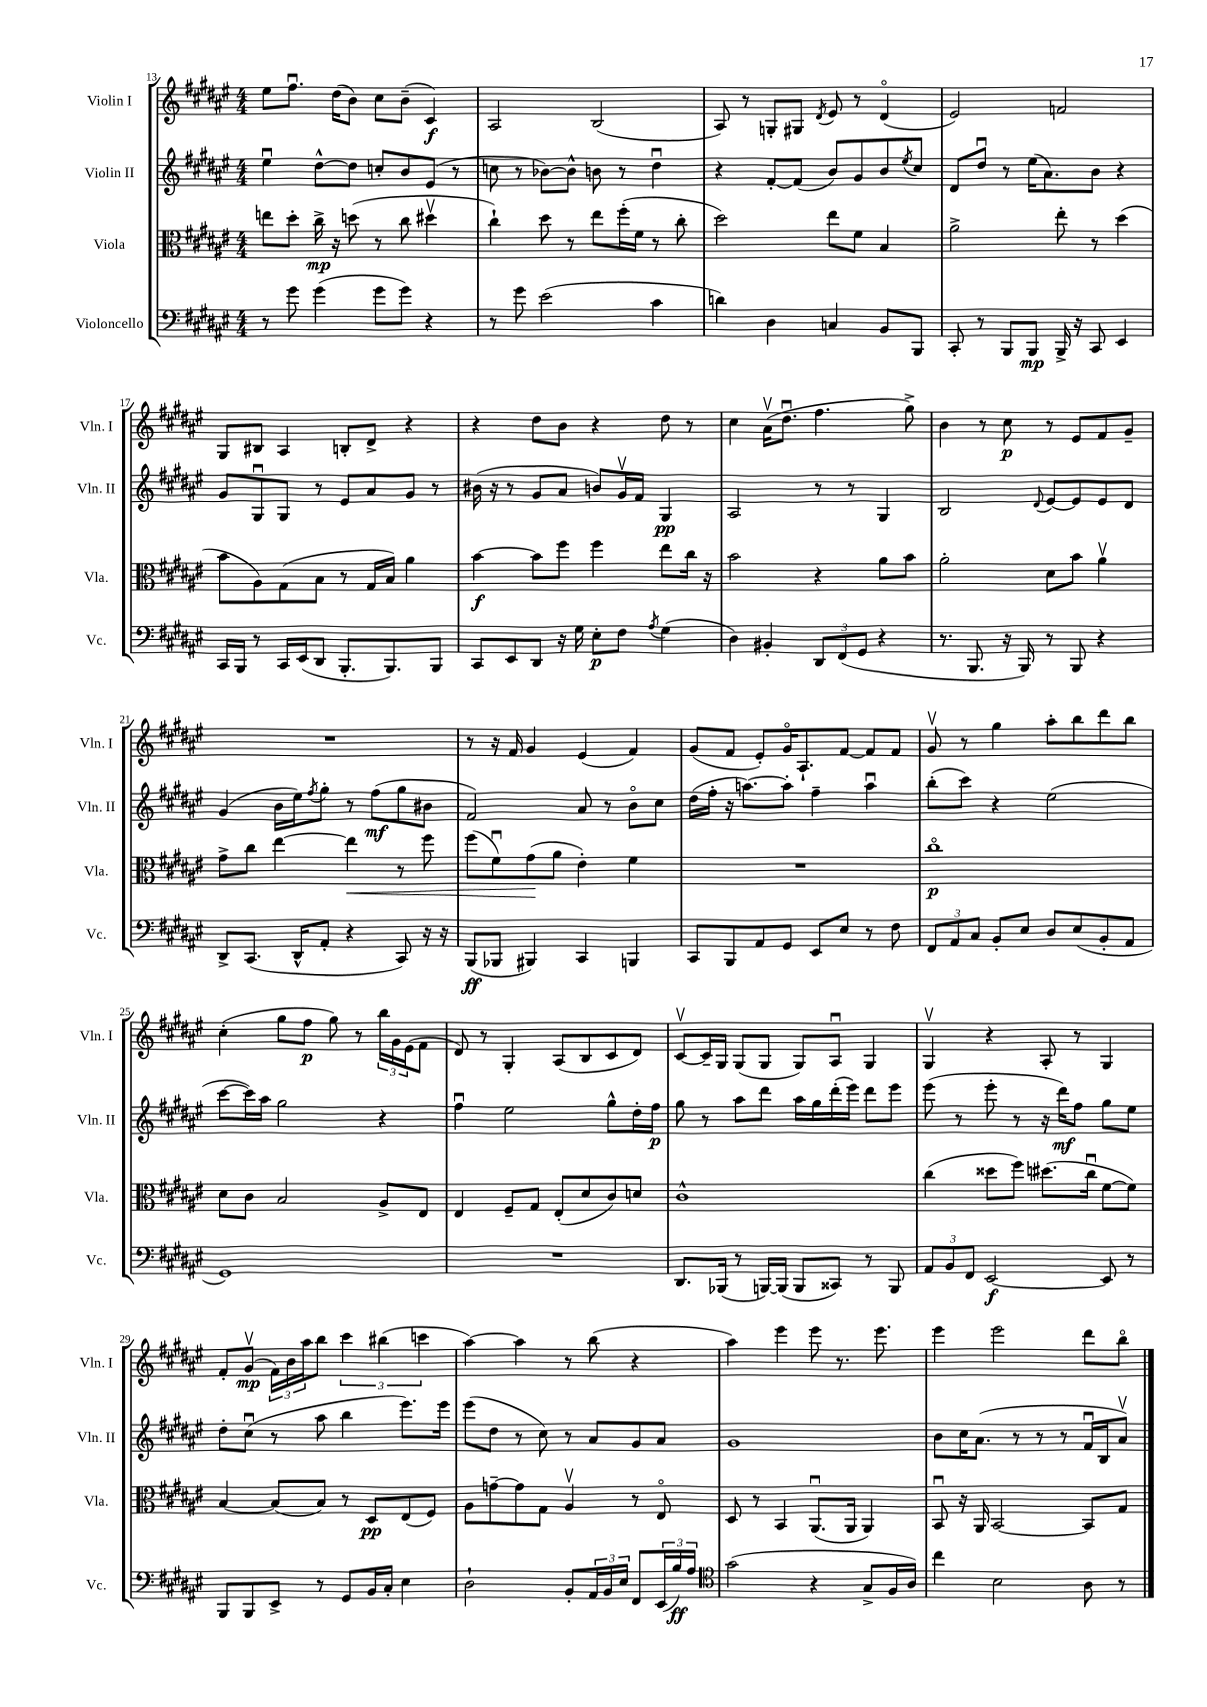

**kern	**dynam	**kern	**dynam	**kern	**dynam	**kern	**dynam
*part4	*part4	*part3	*part3	*part2	*part2	*part1	*part1
*staff4	*staff4	*staff3	*staff3	*staff2	*staff2	*staff1	*staff1
*I"Violoncello	*	*I"Viola	*	*I"Violin II	*	*I"Violin I	*
*I'Vc.	*	*I'Vla.	*	*I'Vln. II	*	*I'Vln. I	*
*clefF4	*	*clefC3	*	*clefG2	*	*clefG2	*
*k[f#c#g#d#a#e#]	*	*k[f#c#g#d#a#e#]	*	*k[f#c#g#d#a#e#]	*	*k[f#c#g#d#a#e#]	*
*M4/4	*	*M4/4	*	*M4/4	*	*M4/4	*
=13	=13	=13	=13	=13	=13	=13	=13
8r	.	8een\L	.	4ee#u\	.	8ee#\L	.
8g#\	.	8dd#'\J	.	.	.	8.ff#u\J	.
(4g#\	.	16cc#^\	mp	[8dd#^^\L	.	.	.
.	.	16r	.	.	.	(16dd#\KL	.
.	.	(8ddn\	.	8dd#\J]	.	8b\J)	.
8g#\L	.	8r	.	8ccn'/L	.	8cc#\L	.
8g#\J)	.	8cc#\	.	8b/	.	(8b~\J	.
4r	.	4dd#Xv\	.	(8e#/J	.	4c#/)	f
.	.	.	.	8r	.	.	.
=14	=14	=14	=14	=14	=14	=14	=14
8r	.	4cc#`\)	.	8ccn\	.	2A#/	.
8g#\	.	.	.	8r	.	.	.
(2e#\	.	8dd#\	.	[8b-X\L)	.	.	.
.	.	8r	.	8b-^^\J]	.	.	.
.	.	8ee#\L	.	8bn\	.	(2B/	.
.	.	(16ff#'\L	.	8r	.	.	.
.	.	16f#\JJ	.	.	.	.	.
4c#\	.	8r	.	4dd#u\	.	.	.
.	.	8cc#'\	.	.	.	.	.
=15	=15	=15	=15	=15	=15	=15	=15
4dn\)	.	2dd#\)	.	4r	.	8A#/)	.
.	.	.	.	.	.	8r	.
4D#\	.	.	.	[8f#'/L	.	8Gn'/L	.
.	.	.	.	(8f#/J]	.	8G#X/J	.
.	.	.	.	.	.	8qd#/	.
4Cn/	.	8ee#\L	.	8b/L)	.	8e#/	.
.	.	8f#\J	.	8g#/	.	8r	.
8BB/L	.	4B/	.	8b/	.	(4d#/	.
.	.	.	.	8qee#/	.	.	.
8BBB/J	.	.	.	8cc#/J	.	.	.
=16	=16	=16	=16	=16	=16	=16	=16
8CC#'/	.	2a#^\	.	8d#/L	.	2e#/)	.
8r	.	.	.	8dd#u/J	.	.	.
8BBB/L	.	.	.	8r	.	.	.
8BBB/J	mp	.	.	(16ee#\KL	.	.	.
.	.	.	.	8.a#\)	.	.	.
16BBB^/	.	8ee#'\	.	.	.	2fn/	.
16r	.	.	.	.	.	.	.
8CC#/	.	8r	.	8b\J	.	.	.
4EE#/	.	(4dd#\	.	4r	.	.	.
!!LO:LB:g=z
=17	=17	=17	=17	=17	=17	=17	=17
16CC#/LL	.	8b\L	.	8g#/L	.	8G#/L	.
16BBB/JJ	.	.	.	.	.	.	.
8r	.	8A#\)	.	8G#u/	.	8B#X/J	.
16CC#/LL	.	(8G#\	.	8G#/J	.	4A#/	.
(16EE#/J	.	.	.	.	.	.	.
8DD#/J	.	8B\J	.	8r	.	.	.
8.BBB'/L	.	8r	.	8e#/L	.	8Bn'/L	.
.	.	16G#/LL	.	8a#/	.	8d#^/J	.
8.BBB/)	.	16B/JJ)	.	.	.	.	.
.	.	4a#\	.	8g#/J	.	4r	.
8BBB/J	.	.	.	8r	.	.	.
=18	=18	=18	=18	=18	=18	=18	=18
8CC#/L	.	[4b\	f	(16b#X\	.	4r	.
.	.	.	.	16r	.	.	.
8EE#/	.	.	.	8r	.	.	.
8DD#/J	.	8b\L]	.	8g#/L	.	8dd#\L	.
16r	.	8ff#\J	.	8a#/J	.	8b\J	.
16G#\	.	.	.	.	.	.	.
8E#'\L	p	4ff#\	.	8bn/L)	.	4r	.
8F#\J	.	.	.	16g#v/L	.	.	.
.	.	.	.	16f#/JJ	.	.	.
8qA#/	.	.	.	.	.	.	.
(4G#\	.	8ee#\L	.	4G#/	pp	8dd#\	.
.	.	16cc#\Jk	.	.	.	8r	.
.	.	16r	.	.	.	.	.
=19	=19	=19	=19	=19	=19	=19	=19
4D#\)	.	2b\	.	2A#/	.	4cc#\	.
4BB#X'/	.	.	.	.	.	(16a#v\KL	.
.	.	.	.	.	.	8.dd#u\J	.
12DD#/L	.	4r	.	8r	.	4.ff#\	.
(12FF#/	.	.	.	.	.	.	.
.	.	.	.	8r	.	.	.
12GG#/J	.	.	.	.	.	.	.
4r	.	8a#\L	.	4G#/	.	.	.
.	.	8b\J	.	.	.	8gg#^\)	.
=20	=20	=20	=20	=20	=20	=20	=20
8.r	.	2a#'\	.	2B/	.	4b\	.
8.BBB/	.	.	.	.	.	.	.
.	.	.	.	.	.	8r	.
16r	.	.	.	.	.	8cc#\	p
16BBB/)	.	.	.	.	.	.	.
.	.	.	.	8qqd#/	.	.	.
8r	.	8d#\L	.	[8e#/L	.	8r	.
8BBB/	.	8b\J	.	8e#/]	.	8e#/L	.
4r	.	4a#v\	.	8e#/	.	8f#/	.
.	.	.	.	8d#/J	.	8g#~/J	.
!!LO:LB:g=z
=21	=21	=21	=21	=21	=21	=21	=21
8DD#^/L	.	8g#^\L	.	(4g#/	.	1r	.
(8.CC#/J	.	8cc#\J	.	.	.	.	.
.	.	[4ee#\	.	16b\LL	.	.	.
16DD#^^/KL	.	.	.	16ee#\J)	.	.	.
.	.	.	.	8qff#/	.	.	.
8AA#'/J	.	.	.	8gg#'\J	.	.	.
!	!	!	!LO:HP:b	!	!	!	!
4r	.	4ee#\]	<	8r	.	.	.
.	.	.	.	(8ff#\L	mf	.	.
8CC#/)	.	8r	.	8gg#\	.	.	.
16r	.	8ff#\	.	8b#X\J	.	.	.
16r	.	.	.	.	.	.	.
=22	=22	=22	=22	=22	=22	=22	=22
(8BBB/L	ff	(8ff#\L	.	2f#/)	.	8r	.
8BBB-X/J	.	8f#u\)	.	.	.	16r	.
.	.	.	.	.	.	16f#/	.
4BBB#X/)	.	(8g#\	.	.	.	4g#/	.
.	.	8a#\J	[	.	.	.	.
4CC#/	.	4e#'\)	.	8a#/	.	(4e#/	.
.	.	.	.	8r	.	.	.
4BBBn/	.	4f#\	.	8b\L	.	4f#/)	.
.	.	.	.	8cc#\J	.	.	.
=23	=23	=23	=23	=23	=23	=23	=23
8CC#/L	.	1r	.	(16dd#\LL	.	(8g#/L	.
.	.	.	.	16ff#'\JJ	.	.	.
8BBB/	.	.	.	16r	.	8f#/J	.
.	.	.	.	[8.aan\L)	.	.	.
8AA#/	.	.	.	.	.	8e#'/L)	.
8GG#/J	.	.	.	8aa'\J]	.	16g#/K	.
.	.	.	.	.	.	8.A#`/	.
8EE#/L	.	.	.	4ff#~\	.	.	.
8E#/J	.	.	.	.	.	[8f#/J	.
8r	.	.	.	4aau\	.	8f#/L]	.
8F#\	.	.	.	.	.	8f#/J	.
=24	=24	=24	=24	=24	=24	=24	=24
12FF#/L	.	1cc#	p	(8bb'\L	.	8g#v/	.
12AA#/	.	.	.	.	.	.	.
.	.	.	.	8ccc#\J)	.	8r	.
12C#/J	.	.	.	.	.	.	.
8BB'/L	.	.	.	4r	.	4gg#\	.
8E#/J	.	.	.	.	.	.	.
8D#/L	.	.	.	(2ee#\	.	8aa#'\L	.
(8E#/	.	.	.	.	.	8bb\	.
8BB'/	.	.	.	.	.	8ddd#\	.
8AA#/J	.	.	.	.	.	8bb\J	.
!!LO:LB:g=z
=25	=25	=25	=25	=25	=25	=25	=25
1GG#)	.	8d#\L	.	[8ccc#\L	.	(4cc#'\	.
.	.	8c#\J	.	16ccc#\L])	.	.	.
.	.	.	.	16aa#\JJ	.	.	.
.	.	2B/	.	2gg#\	.	8gg#\L	.
.	.	.	.	.	.	8ff#\J	p
.	.	.	.	.	.	8gg#\)	.
.	.	.	.	.	.	8r	.
.	.	8A#^/L	.	4r	.	24bb\LL	.
.	.	.	.	.	.	24g#\	.
.	.	.	.	.	.	(24e#\J	.
.	.	8E#/J	.	.	.	8f#\J	.
=26	=26	=26	=26	=26	=26	=26	=26
1r	.	4E#/	.	4ff#u\	.	8d#/)	.
.	.	.	.	.	.	8r	.
.	.	8F#~/L	.	2ee#\	.	4G#'/	.
.	.	8G#/J	.	.	.	.	.
.	.	(8E#'/L	.	.	.	(8A#/L	.
.	.	8d#/	.	.	.	8B/	.
.	.	8c#/)	.	8gg#^^\L	.	8c#/	.
.	.	8dn/J	.	16dd#'\L	.	8d#/J)	.
.	.	.	.	16ff#\JJ	p	.	.
=27	=27	=27	=27	=27	=27	=27	=27
8.DD#/L	.	1c#^^	.	8gg#\	.	[8c#v/L	.
.	.	.	.	8r	.	16c#~/L]	.
(16BBB-X/Jk	.	.	.	.	.	16G#/JJ	.
8r	.	.	.	8aa#\L	.	(8G#/L	.
[16BBBn/LL)	.	.	.	8ddd#\J	.	8G#/J	.
(16BBB/JJ]	.	.	.	.	.	.	.
8BBB/L	.	.	.	16aa#\LL	.	8G#/L)	.
.	.	.	.	16gg#\	.	.	.
8CC##X/J)	.	.	.	(16ddd#'\	.	8A#u/J	.
.	.	.	.	16eee#\JJ)	.	.	.
8r	.	.	.	8ddd#\L	.	4G#/	.
8BBB/	.	.	.	8eee#\J	.	.	.
=28	=28	=28	=28	=28	=28	=28	=28
12AA#/L	.	(4cc#\	.	(8eee#\	.	4G#v/	.
12BB/	.	.	.	.	.	.	.
.	.	.	.	8r	.	.	.
12FF#/J	.	.	.	.	.	.	.
[2EE#/	f	8dd##X\L	.	8eee#'\	.	4r	.
.	.	8ff#\J)	.	8r	.	.	.
.	.	(8.dd#X\L	.	16r	.	8A#'/	.
.	.	.	.	16ddd#\KL)	mf	.	.
.	.	.	.	8ff#\J	.	8r	.
.	.	16cc#u\Jk	.	.	.	.	.
8EE#/]	.	[8f#\L	.	8gg#\L	.	4G#/	.
8r	.	8f#\J])	.	8ee#\J	.	.	.
!!LO:LB:g=z
=29	=29	=29	=29	=29	=29	=29	=29
8BBB/L	.	[4B/	.	8dd#'\L	.	8f#'/L	.
8BBB/	.	.	.	(8cc#u\J	.	(8g#v/J	mp
8EE#^/J	.	(8B/L]	.	8r	.	24f#\LL)	.
.	.	.	.	.	.	24b\	.
.	.	.	.	.	.	24aa#\J	.
8r	.	8B/J)	.	8aa#\	.	8bb\J	.
8GG#/L	.	8r	.	4bb\	.	6ccc#\	.
16BB/L	.	8D#/L	pp	.	.	.	.
.	.	.	.	.	.	(6bb#X\	.
16C#'/JJ	.	.	.	.	.	.	.
4E#\	.	(8E#/	.	8.eee#\L)	.	.	.
.	.	.	.	.	.	6cccn\	.
.	.	8F#/J)	.	.	.	.	.
.	.	.	.	16eee#\Jk	.	.	.
=30	=30	=30	=30	=30	=30	=30	=30
2D#`\	.	8A#\L	.	(8eee#\L	.	[4aa#\)	.
.	.	[8gn~\	.	8dd#\J	.	.	.
.	.	8g\]	.	8r	.	4aa#\]	.
.	.	8G#\J	.	8cc#\)	.	.	.
8BB'/L	.	4A#v/	.	8r	.	8r	.
24AA#/L	.	.	.	8a#/L	.	(8bb\	.
24BB/	.	.	.	.	.	.	.
24E#/JJ	.	.	.	.	.	.	.
8FF#/L	.	8r	.	8g#/	.	4r	.
(24EE#/L	.	8E#/	.	8a#/J	.	.	.
24B/)	ff	.	.	.	.	.	.
24A#/JJ	.	.	.	.	.	.	.
=31	=31	=31	=31	=31	=31	=31	=31
*clefC4	*	*	*	*	*	*	*
(2g#\	.	8D#/	.	1g#	.	4aa#\)	.
.	.	8r	.	.	.	.	.
.	.	4BB/	.	.	.	4eee#\	.
4r	.	(8.AA#u/L	.	.	.	8eee#\	.
.	.	.	.	.	.	8.r	.
.	.	16AA#/Jk	.	.	.	.	.
8G#^/L	.	4AA#/)	.	.	.	.	.
.	.	.	.	.	.	8.eee#\	.
16F#/L	.	.	.	.	.	.	.
16A#/JJ)	.	.	.	.	.	.	.
=32	=32	=32	=32	=32	=32	=32	=32
4cc#\	.	8BBu/	.	8b\L	.	4eee#\	.
.	.	16r	.	16cc#\K	.	.	.
.	.	16AA#/	.	(8.a#\J	.	.	.
2B\	.	[2BB/	.	.	.	2eee#\	.
.	.	.	.	8r	.	.	.
.	.	.	.	8r	.	.	.
.	.	.	.	8r	.	.	.
8A#\	.	8BB/L]	.	16f#u/LL	.	8ddd#\L	.
.	.	.	.	16B/J	.	.	.
8r	.	8G#/J	.	8a#v/J)	.	8bb\J	.
==	==	==	==	==	==	==	==
*-	*-	*-	*-	*-	*-	*-	*-
